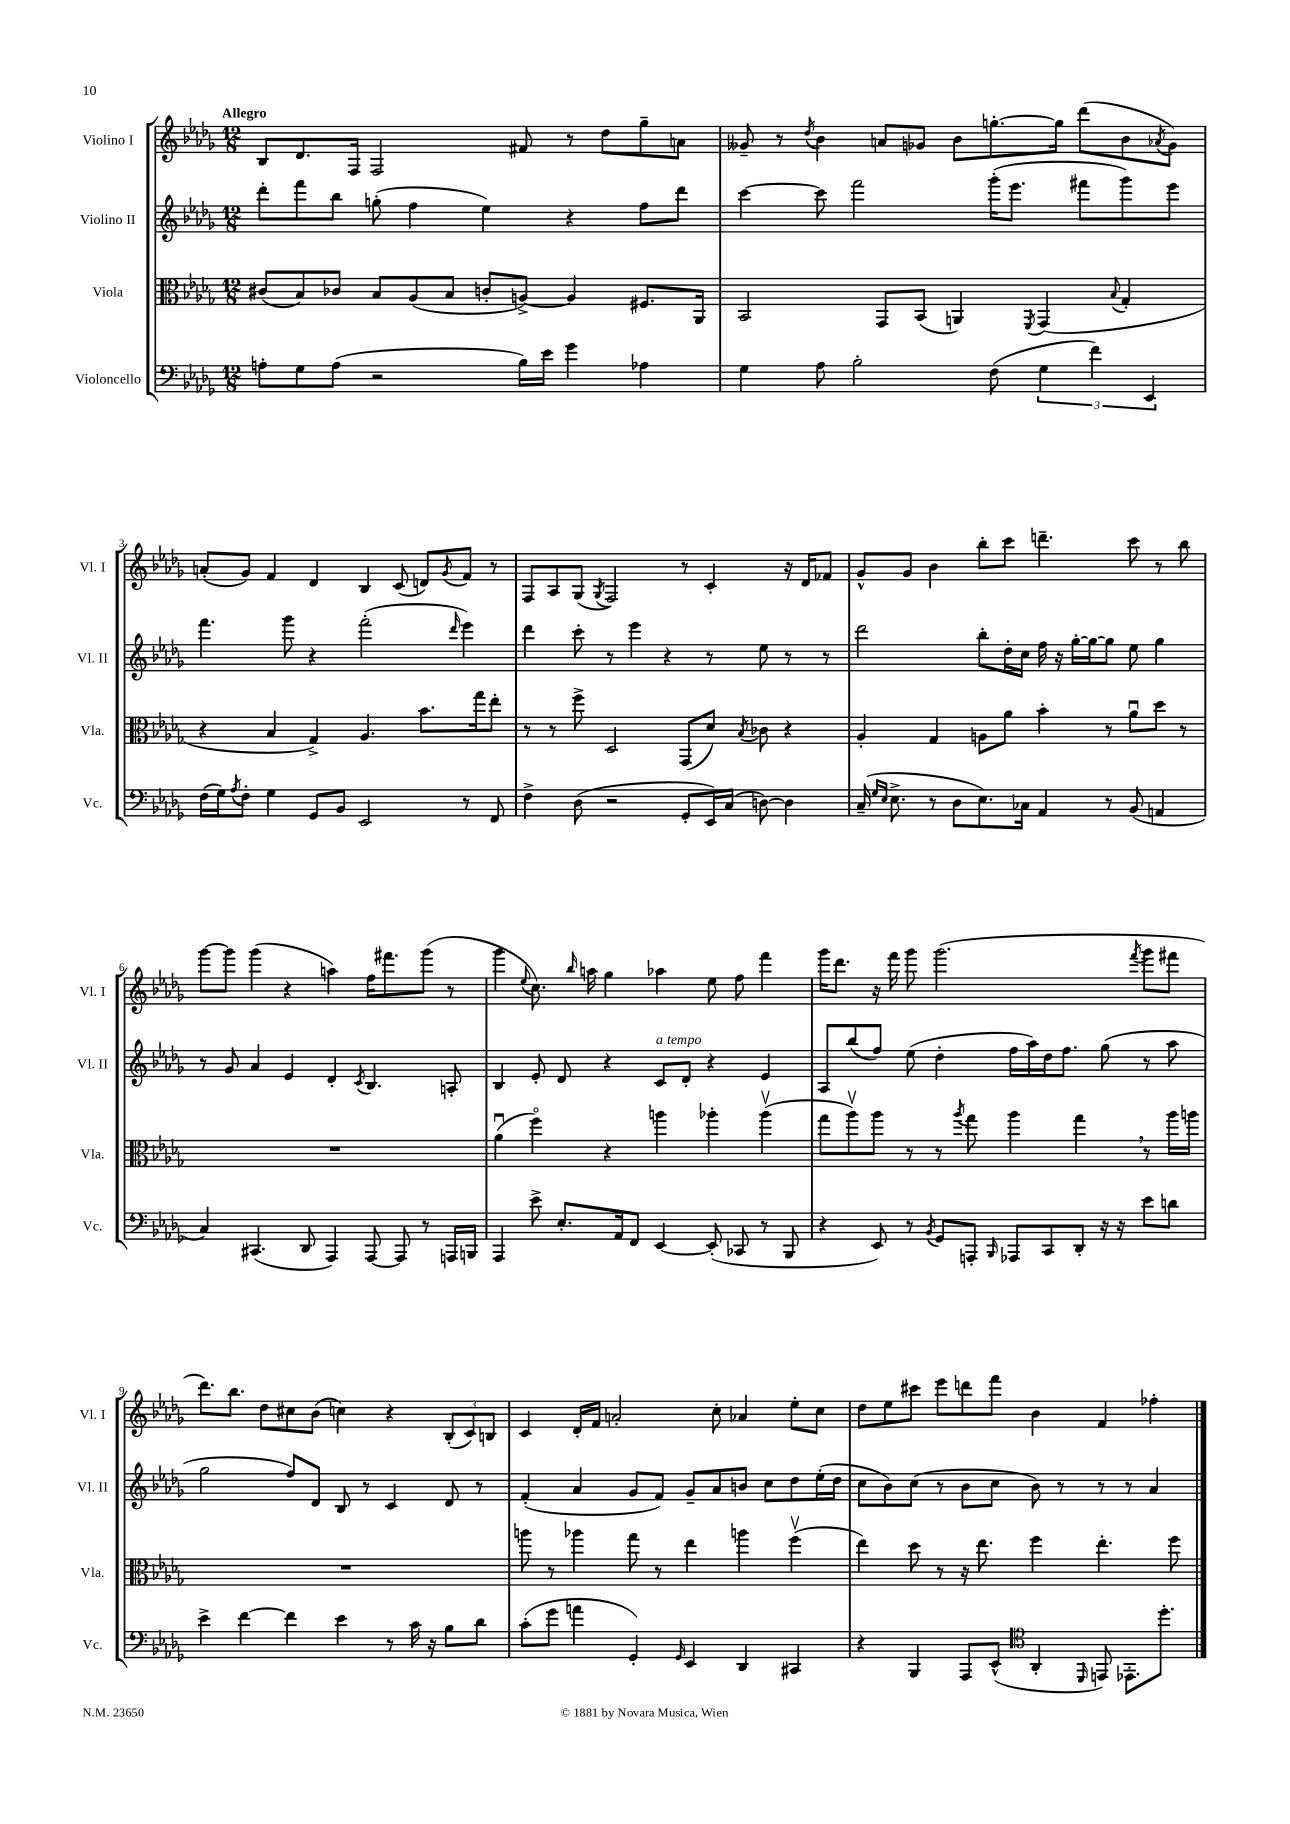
<<
\new StaffGroup <<
\new Staff = "s0" \with { instrumentName = "Violino I" shortInstrumentName = "Vl. I" } {
    \clef treble \key des \major \numericTimeSignature \time 12/8 \tempo "Allegro"
    bes8 des'8. f16 f2 fis'8 r8 des''8 ges''8-- a'8 |
    geses'8-- r8 \acciaccatura { des''8 } bes'4 a'8 ges'8 bes'8 g''8.~-. g''16 des'''8( bes'8 \acciaccatura { aes'8 } ges'8) |
    a'8-.( ges'8) f'4 des'4 bes4 c'8( d'8) \acciaccatura { ges'8 } f'8 r8 |
    f8 aes8 ges8( \acciaccatura { ges8 } f2) r8 c'4-. r16 des'16 fes'8 |
    ges'8-^ ges'8 bes'4 bes''8-. c'''8 d'''4.-- c'''8 r8 bes''8 |
    ges'''8~ ges'''8 ges'''4( r4 a''4) f''16 fis'''8. ges'''8( r8 |
    ges'''4 \appoggiatura { ees''8 } c''8.) \grace { bes''16 } a''16 ges''4 aes''4 ees''8 f''8 f'''4 |
    ges'''16 des'''8. r16 f'''16 ges'''8 ges'''2.( \acciaccatura { f'''8 } ges'''8 fis'''8 |
    des'''8.) bes''8. des''8 cis''8 bes'8( c''4) r4 \tuplet 3/2 { bes8-.( c'8) b8 } |
    c'4 des'16-. f'16 a'2-. c''8-. aes'4 ees''8-. c''8 |
    des''8 ees''8 cis'''8 ees'''8 d'''8 f'''8 bes'4 f'4 fes''4-. \bar "|." |
}
\new Staff = "s1" \with { instrumentName = "Violino II" shortInstrumentName = "Vl. II" } {
    \clef treble \key des \major \numericTimeSignature \time 12/8
    des'''8-. f'''8 bes''8 g''8-.( f''4 ees''4) r4 f''8 des'''8 |
    c'''4~ c'''8 f'''2 ges'''16-.( ees'''8. fis'''8 ges'''8) ees'''8 |
    f'''4. ges'''8 r4 f'''2-.( \grace { des'''16 } ees'''4) |
    des'''4 c'''8-. r8 ees'''4 r4 r8 ees''8 r8 r8 |
    des'''2 bes''8-. des''16-. c''16 f''16 r16 ges''16~-. ges''16~ ges''8 ees''8 ges''4 |
    r8 ges'8 aes'4 ees'4 des'4-. \acciaccatura { c'8 } bes4. a8-. |
    bes4 ees'8-. des'8 r4 c'8^\markup { \italic "a tempo" } des'8-. r4 ees'4 |
    aes8 bes''8( f''8) ees''8( des''4-. f''16 aes''16) des''16 f''8. ges''8( r8 aes''8 |
    ges''2 f''8) des'8 bes8 r8 c'4 des'8 r8 |
    f'4-.( aes'4 ges'8 f'8) ges'8-- aes'8 b'8 c''8 des''8 ees''16-.( des''16 |
    c''8 bes'8) c''8( r8 bes'8 c''8 bes'8) r8 r8 r8 aes'4 \bar "|." |
}
\new Staff = "s2" \with { instrumentName = "Viola" shortInstrumentName = "Vla." } {
    \clef alto \key des \major \numericTimeSignature \time 12/8
    cis'8( bes8) ces'8 bes8 aes8( bes8 c'8-. a8~->) a4 fis8. aes,16 |
    bes,2 ges,8 bes,8( a,4) \acciaccatura { f,8 } ges,4( \appoggiatura { bes8 } ges4-. |
    r4 bes4 ges4->) aes4. bes'8. ges''16 ees''8-. |
    r8 r8 f''8-> des2 ges,8( des'8) \acciaccatura { bes8 } ces'8 r4 |
    aes4-. ges4 a8 aes'8 bes'4-. r8 aes'8\downbow des''8 r8 |
    R1. |
    aes'4\downbow( f''4\flageolet) r4 a''4 aes''4-. aes''4\upbow( |
    ges''8 aes''8\upbow) aes''8 r8 r8 \acciaccatura { aes''8 } ges''8 aes''4 ges''4 \breathe r8 aes''16 a''16 |
    R1. |
    a''8 r8 aes''4 ges''8 r8 ees''4 a''4 f''4\upbow( |
    ees''4) des''8 r8 r16 ees''8. f''4 ees''4.-. f''8 \bar "|." |
}
\new Staff = "s3" \with { instrumentName = "Violoncello" shortInstrumentName = "Vc." } {
    \clef bass \key des \major \numericTimeSignature \time 12/8
    a8-. ges8 a8( r2 bes16) ees'16 ges'4 aes4 |
    ges4 aes8 bes2-. f8( \tuplet 3/2 { ges4 f'4) ees,4 } |
    f16( ges16) \acciaccatura { aes8 } f8-. ges4 ges,8 bes,8 ees,2 r8 f,8 |
    f4-> des8( r2 ges,8-. ees,16) c16( d8~) d4 |
    c16--( \grace { ges16 ees16 } ees8.-> r8 des8 ees8.) ces16 aes,4 r8 bes,8( a,4 |
    c4) cis,4.( des,8 aes,,4) aes,,8~ aes,,8 r8 a,,16 b,,16 |
    aes,,4 ees'8-> ees8.-. aes,16 f,8 ees,4~ ees,8-.( ces,8 r8 bes,,8 |
    r4 ees,8) r8 \acciaccatura { bes,8 } ges,8 a,,8-. \grace { bes,,16 } aes,,8 c,8 des,8-. r16 r16 ees'8 d'8 |
    ees'4-> f'4~ f'4 ees'4 r8 c'16 r16 bes8 des'8 |
    c'8-.( ges'8 a'4 ges,4-.) \grace { ges,16 } ees,4 des,4 cis,4 |
    r4 bes,,4 aes,,8 ees,8-^( \clef tenor aes,4-. \grace { des,16 } e,8) ees,8.-. des''8.-. \bar "|." |
}
>>
>>
